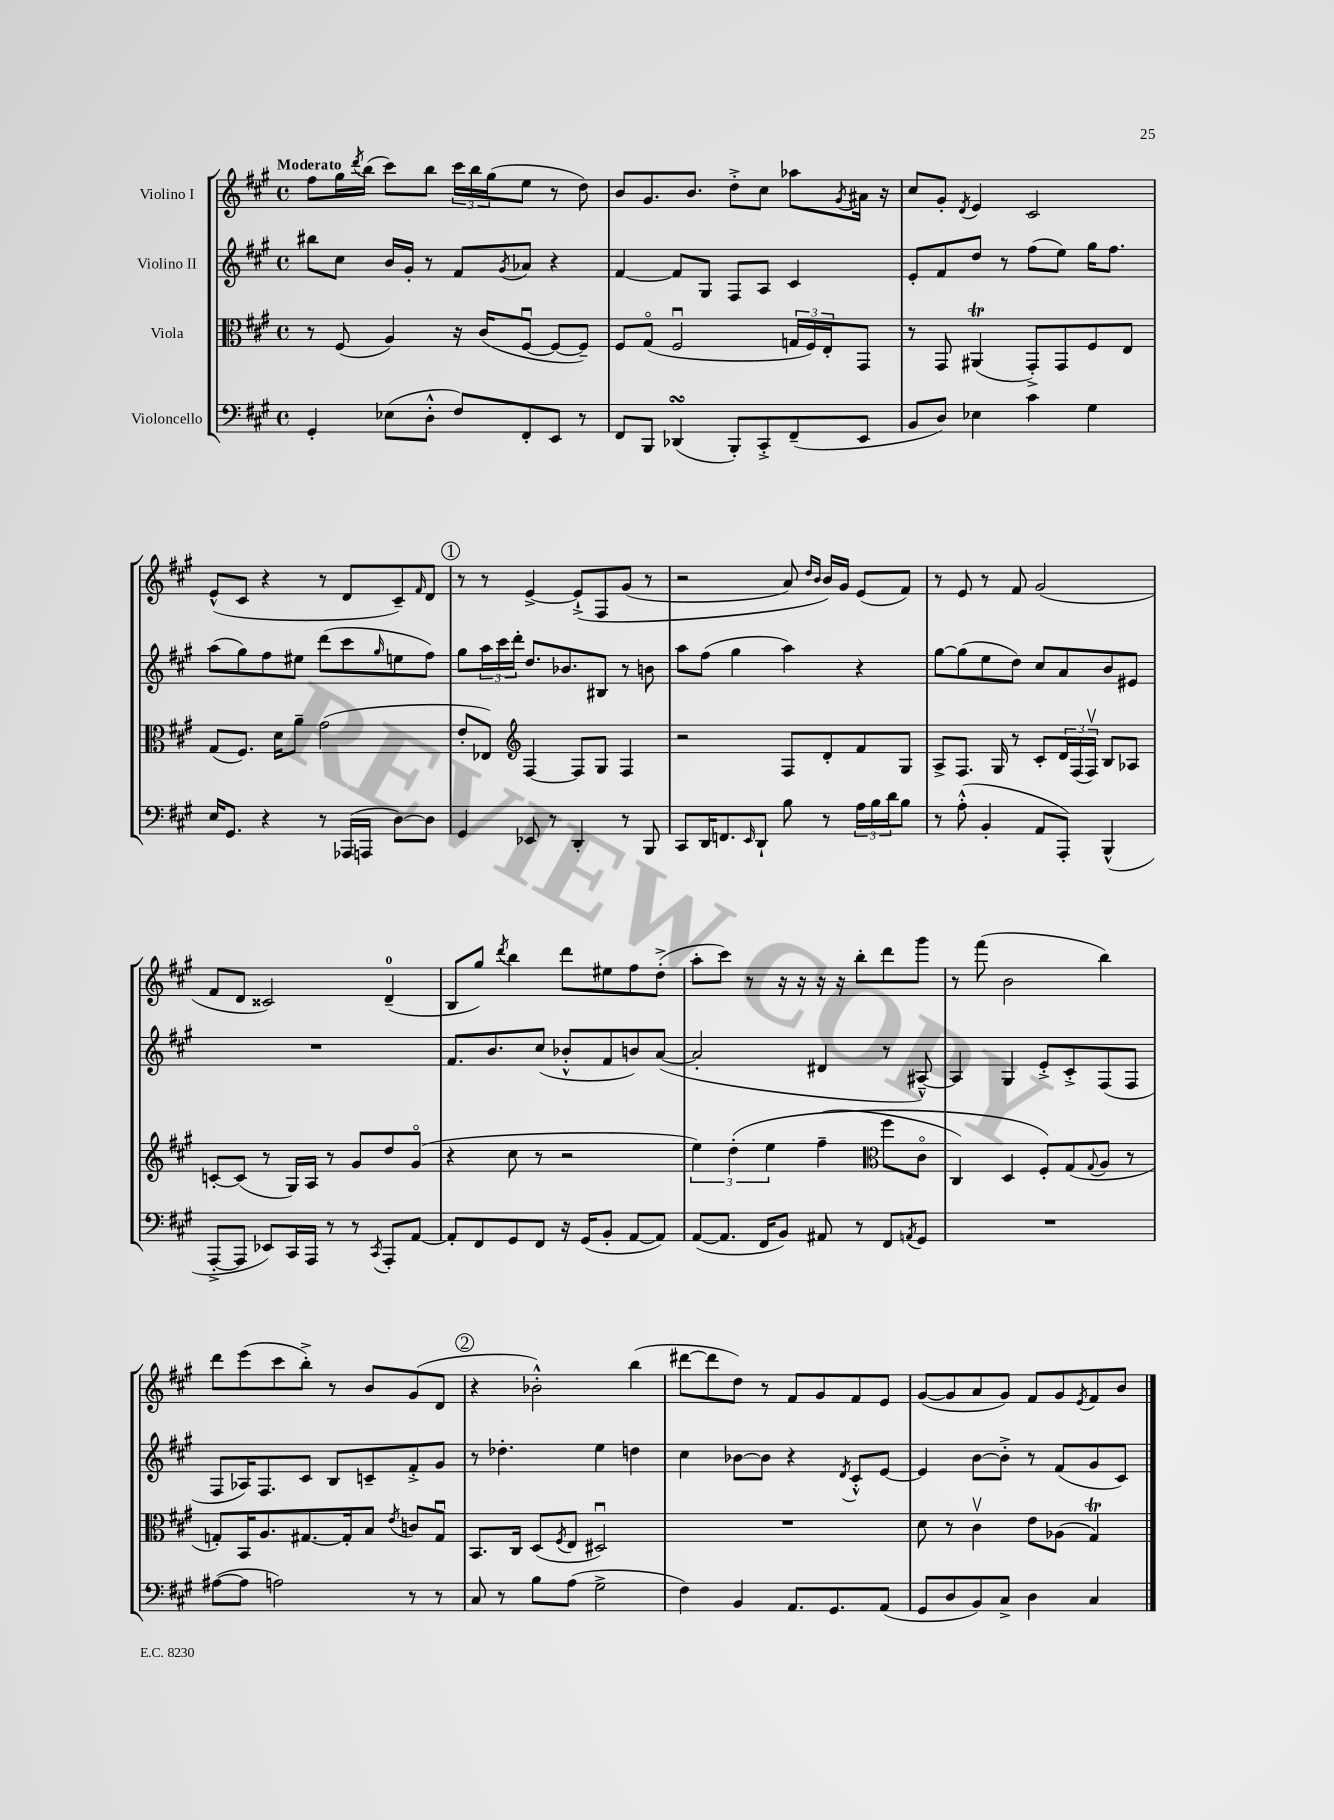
<<
\new StaffGroup <<
\new Staff = "s0" \with { instrumentName = "Violino I" } {
    \clef treble \key a \major \defaultTimeSignature \time 4/4 \tempo "Moderato"
    fis''8 gis''16 \acciaccatura { d'''8 } b''16( cis'''8) b''8 \tuplet 3/2 { cis'''16 b''16 gis''16( } e''8 r8 d''8) |
    b'8 gis'8. b'8. d''8-.-> cis''8 aes''8 \acciaccatura { gis'8 } ais'16 r16 |
    cis''8 gis'8-. \acciaccatura { d'8 } e'4 cis'2 |
    e'8-^( cis'8 r4 r8 d'8 cis'8--) \grace { fis'16 } d'8 |
    \mark \markup { \circle "1" } r8 r8 e'4~-> e'8-!->\( fis8 gis'8( r8 |
    r2 a'8) \grace { d''16 b'16 } b'16\) gis'16 e'8( fis'8) |
    r8 e'8 r8 fis'8 gis'2( |
    fis'8 d'8 cisis'2) d'4-0--( |
    b8 gis''8) \acciaccatura { d'''8 } b''4 d'''8 eis''8 fis''8 d''8-.->( |
    a''8-. cis'''8) r8 r16 r16 r16 r16 b''8-. d'''8 gis'''8 |
    r8 fis'''8( b'2 b''4) |
    d'''8 e'''8( cis'''8 b''8-.->) r8 b'8 gis'8( d'8 |
    \mark \markup { \circle "2" } r4 bes'2-.-^) b''4( |
    dis'''8~ dis'''8 d''8) r8 fis'8 gis'8 fis'8 e'8 |
    gis'8~( gis'8 a'8 gis'8) fis'8 gis'8 \acciaccatura { e'8 } fis'8 b'8 \bar "|." |
}
\new Staff = "s1" \with { instrumentName = "Violino II" } {
    \clef treble \key a \major \defaultTimeSignature \time 4/4
    bis''8 cis''8 b'16 gis'16-. r8 fis'8 \acciaccatura { gis'8 } aes'8 r4 |
    fis'4~ fis'8 gis8 fis8 a8 cis'4 |
    e'8-. fis'8 d''8 r8 fis''8( e''8) gis''16 fis''8. |
    a''8( gis''8) fis''8 eis''8 d'''8( cis'''8 \grace { gis''16 } e''8 fis''8) |
    \mark \markup { \circle "1" } gis''8 \tuplet 3/2 { a''16 cis'''16 d'''16-. } d''8. bes'8. bis8 r8 b'8 |
    a''8 fis''8( gis''4 a''4) r4 |
    gis''8~ gis''8( e''8 d''8) cis''8 a'8 b'8 eis'8 |
    R1 |
    fis'8. b'8. cis''8( bes'8-.-^ fis'8 b'8) a'8~( |
    a'2-. dis'4 r8 ais8~---^) |
    ais4 gis4 e'8-.-> cis'8-.-> fis8( fis8 |
    fis8 aes16) fis8. cis'8 b8 c'8-- fis'8-.-> gis'8 |
    \mark \markup { \circle "2" } r8 des''4.-. e''4 d''4 |
    cis''4 bes'8~ bes'8 r4 \acciaccatura { d'8 } cis'8-.-^ e'8~ |
    e'4 b'8~ b'8-.-> r8 fis'8( gis'8 cis'8) \bar "|." |
}
\new Staff = "s2" \with { instrumentName = "Viola" } {
    \clef alto \key a \major \defaultTimeSignature \time 4/4
    r8 fis8( a4) r16 cis'16( fis8~\downbow fis8~ fis8--) |
    fis8 gis8\flageolet( fis2\downbow \tuplet 3/2 { g16 fis16) e16-. } gis,8 |
    r8 gis,8 ais,4\trill( gis,8-.->) gis,8 fis8 e8 |
    gis8( fis8.) d'16 a'8-- gis'2( |
    \mark \markup { \circle "1" } e'8-. ees8) \clef treble fis4~ fis8 gis8 fis4 |
    r2 fis8 d'8-. fis'8 gis8 |
    a8-> fis8. gis16 r8 cis'8-. \tuplet 3/2 { d'16 fis16( fis16\upbow) } b8 aes8 |
    c'8~-. c'8( r8 gis16) a16 r8 gis'8 d''8 gis'8\flageolet( |
    r4 cis''8 r8 r2 |
    \tuplet 3/2 { e''4) d''4-.\( e''4 } fis''4--( \clef alto fis''8 cis'8\flageolet |
    cis4) d4 fis8-.\) gis8( \appoggiatura { gis8 } a8 r8 |
    g8-.) b,16 a8. gis8.~ gis16-. b8 \acciaccatura { e'8 } c'8 gis8\downbow |
    \mark \markup { \circle "2" } b,8. cis16 d8( \acciaccatura { fis8 } e8 dis2\downbow) |
    R1 |
    d'8 r8 cis'4\upbow e'8 aes8( gis4\trill) \bar "|." |
}
\new Staff = "s3" \with { instrumentName = "Violoncello" } {
    \clef bass \key a \major \defaultTimeSignature \time 4/4
    gis,4-. ees8( d8-.-^ fis8) fis,8-. e,8 r8 |
    fis,8 b,,8 des,4\turn( b,,8-.) cis,8-.-> fis,8--( e,8 |
    b,8 d8) ees4 cis'4 gis4 |
    e16 gis,8. r4 r8 aes,,16( a,,16 d8~) d8 |
    \mark \markup { \circle "1" } gis,4 ees,8 r8 d,4-. r8 b,,8 |
    cis,8 d,16 f,8. \grace { e,16 } d,8-! b8 r8 \tuplet 3/2 { a16 b16 d'16 } b8 |
    r8 a8-.-^( b,4-. a,8 a,,8-.) b,,4-^( |
    a,,8~-.-> a,,8 ees,8) cis,16 a,,16 r8 r8 \acciaccatura { cis,8 } a,,8-. a,8~ |
    a,8-. fis,8 gis,8 fis,8 r16 gis,16( b,8-. a,8~ a,8) |
    a,8~( a,8. fis,16 b,8) ais,8 r8 fis,8 \acciaccatura { a,8 } gis,8 |
    R1 |
    ais8~( ais8 a2) r8 r8 |
    \mark \markup { \circle "2" } cis8 r8 b8 a8( gis2-> |
    fis4) b,4 a,8. gis,8. a,8( |
    gis,8 d8 b,8) cis8-> d4 cis4 \bar "|." |
}
>>
>>
\layout { \context { \Score \remove "Bar_number_engraver" } }
